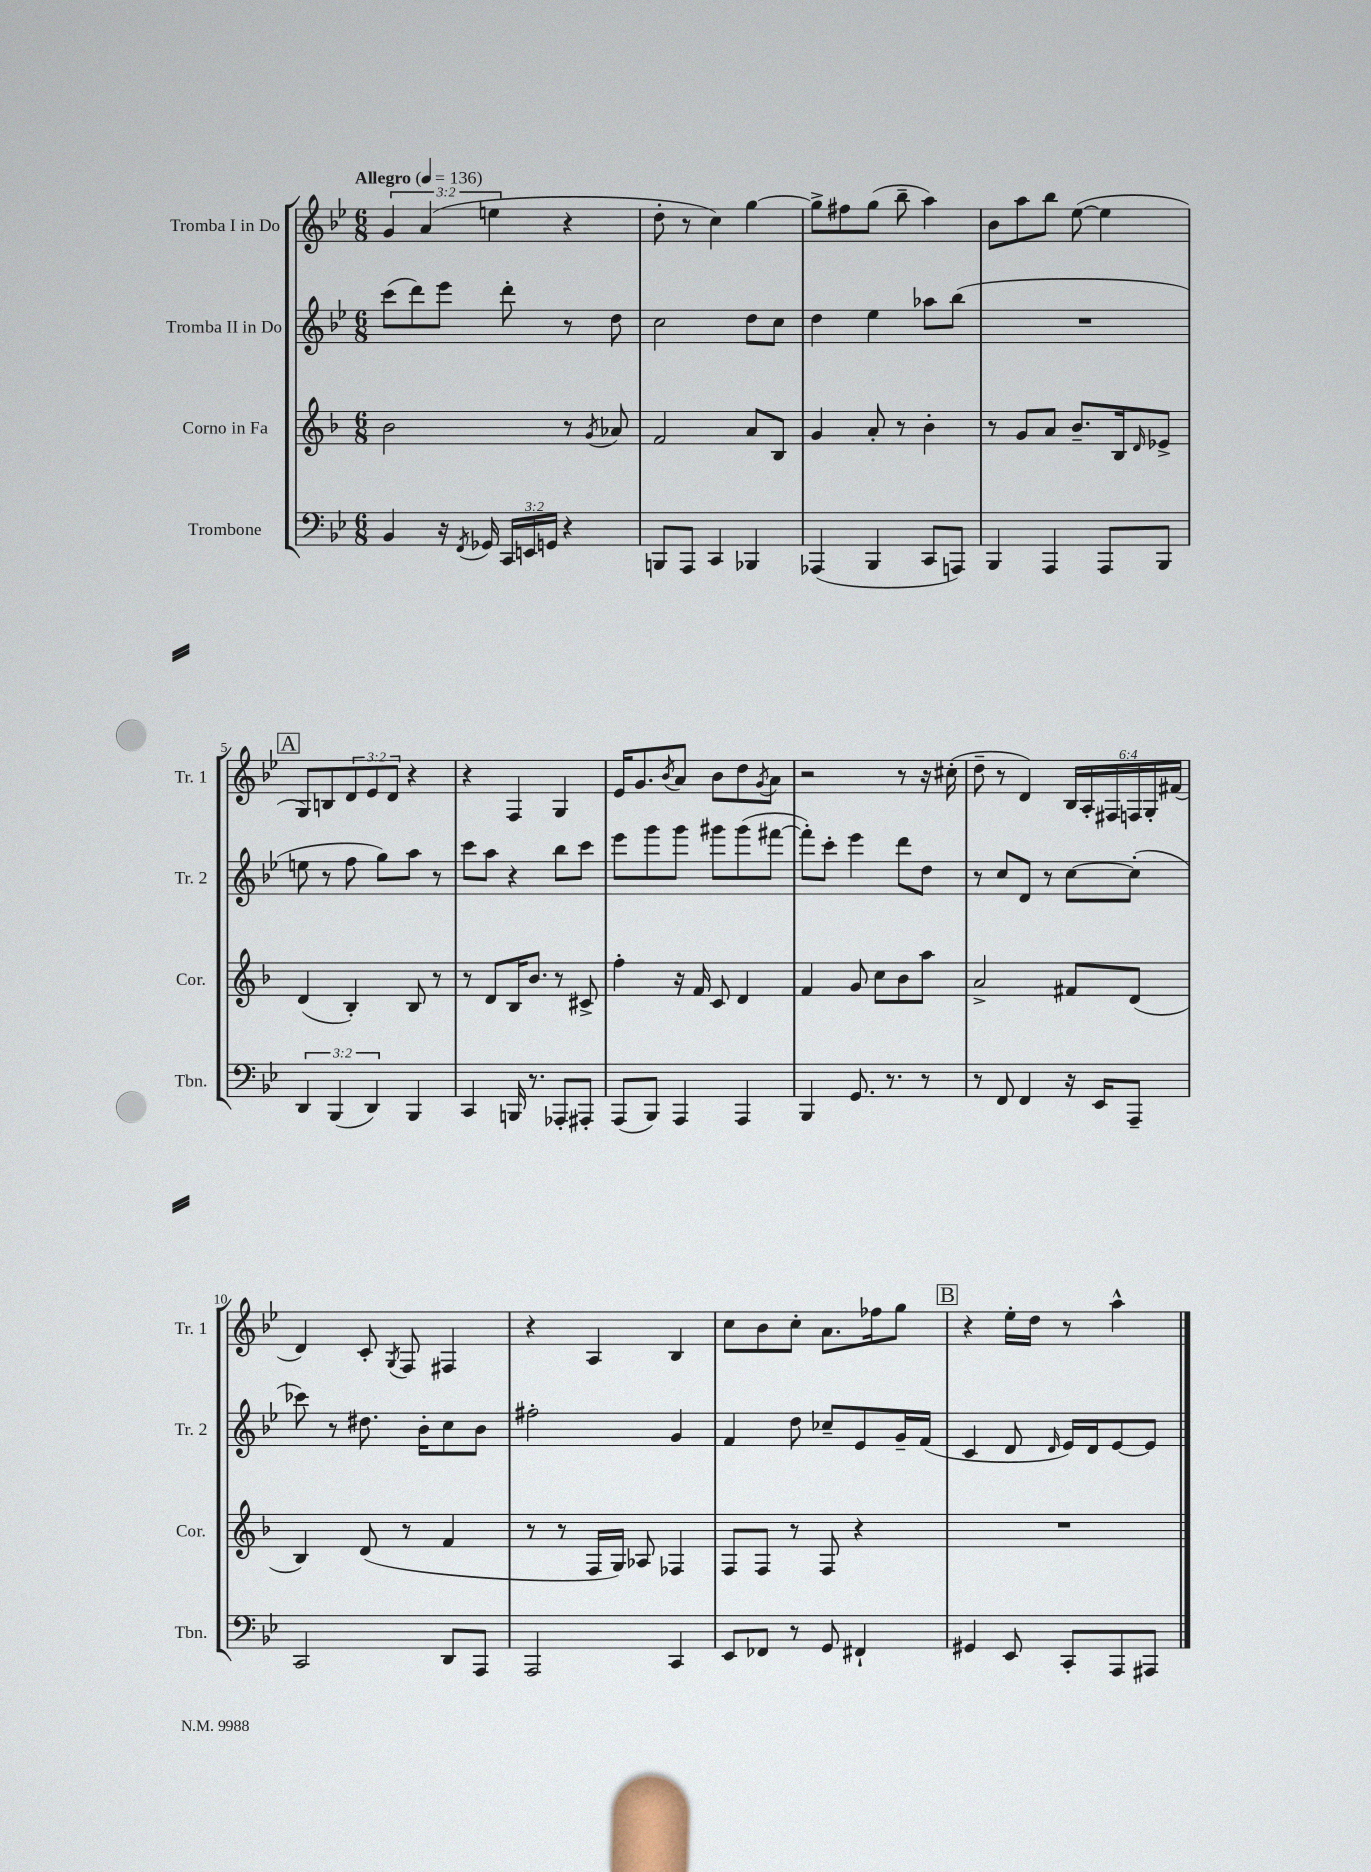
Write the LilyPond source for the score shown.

<<
\new StaffGroup <<
\new Staff = "s0" \with { instrumentName = "Tromba I in Do" shortInstrumentName = "Tr. 1" } {
    \clef treble \key bes \major \numericTimeSignature \time 6/8 \override Staff.TupletNumber.text = #tuplet-number::calc-fraction-text \tempo "Allegro" 4 = 136
    \tuplet 3/2 { g'4 a'4( e''4 } r4 |
    d''8-. r8 c''4) g''4~ |
    g''8-> fis''8 g''8( bes''8-- a''4) |
    bes'8 a''8 bes''8 ees''8~( ees''4 |
    \mark \markup { \box "A" } g8) b8 \tuplet 3/2 { d'8 ees'8 d'8 } r4 |
    r4 f4 g4 |
    ees'16 g'8. \acciaccatura { bes'8 } a'8 bes'8 d''8 \acciaccatura { g'8 } a'8 |
    r2 r8 r16 cis''16-.( |
    d''8-- r8 d'4) \tuplet 6/4 { bes16 a16-. fis16 f16 g16-. fis'16( } |
    d'4) c'8-. \acciaccatura { g8 } f8 fis4 |
    r4 a4 bes4 |
    c''8 bes'8 c''8-. a'8. fes''16 g''8 |
    \mark \markup { \box "B" } r4 ees''16-. d''16 r8 a''4-^ \bar "|." |
}
\new Staff = "s1" \with { instrumentName = "Tromba II in Do" shortInstrumentName = "Tr. 2" } {
    \clef treble \key bes \major \numericTimeSignature \time 6/8
    c'''8( d'''8) ees'''8 d'''8-. r8 d''8 |
    c''2 d''8 c''8 |
    d''4 ees''4 aes''8 bes''8( |
    R2. |
    \mark \markup { \box "A" } e''8 r8 f''8 g''8) a''8 r8 |
    c'''8 a''8 r4 bes''8 c'''8 |
    ees'''8 g'''8 g'''8 gis'''8 gis'''8( fis'''8~ |
    fis'''8-.) c'''8-. ees'''4 d'''8 d''8 |
    r8 c''8 d'8 r8 c''8~ c''8-.( |
    ces'''8) r8 dis''8. bes'16-. c''8 bes'8 |
    fis''2-. g'4 |
    f'4 d''8 ces''8-- ees'8 g'16-- f'16( |
    \mark \markup { \box "B" } c'4 d'8 \grace { d'16 } ees'16) d'16 ees'8~ ees'8 \bar "|." |
}
\new Staff = "s2" \with { instrumentName = "Corno in Fa" shortInstrumentName = "Cor." } {
    \clef treble \key f \major \numericTimeSignature \time 6/8
    bes'2 r8 \acciaccatura { g'8 } aes'8 |
    f'2 a'8 bes8 |
    g'4 a'8-. r8 bes'4-. |
    r8 g'8 a'8 bes'8.-- bes16 \grace { d'16 } ees'8-> |
    \mark \markup { \box "A" } d'4( bes4-.) bes8 r8 |
    r8 d'8 bes16 bes'8. r8 cis'8-> |
    f''4-. r16 f'16 c'8 d'4 |
    f'4 g'8 c''8 bes'8 a''8 |
    a'2-> fis'8 d'8( |
    bes4) d'8( r8 f'4 |
    r8 r8 f16 g16) aes8 fes4 |
    f8 f8 r8 f8 r4 |
    \mark \markup { \box "B" } R2. \bar "|." |
}
\new Staff = "s3" \with { instrumentName = "Trombone" shortInstrumentName = "Tbn." } {
    \clef bass \key bes \major \numericTimeSignature \time 6/8 \override Staff.TupletNumber.text = #tuplet-number::calc-fraction-text
    bes,4 r16 \acciaccatura { f,8 } ges,16 \tuplet 3/2 { c,16 e,16 g,16 } r4 |
    b,,8 a,,8 c,4 bes,,4 |
    aes,,4( bes,,4 c,8 a,,8) |
    bes,,4 a,,4 a,,8 bes,,8 |
    \mark \markup { \box "A" } \tuplet 3/2 { d,4 bes,,4( d,4) } bes,,4 |
    c,4 b,,16 r8. aes,,8-. ais,,8-. |
    a,,8( bes,,8) a,,4 a,,4 |
    bes,,4 g,8. r8. r8 |
    r8 f,8 f,4 r16 ees,16 a,,8-- |
    c,2 d,8 a,,8 |
    a,,2 c,4 |
    ees,8 fes,8 r8 g,8 fis,4-! |
    \mark \markup { \box "B" } gis,4 ees,8 c,8-. a,,8 ais,,8 \bar "|." |
}
>>
>>
